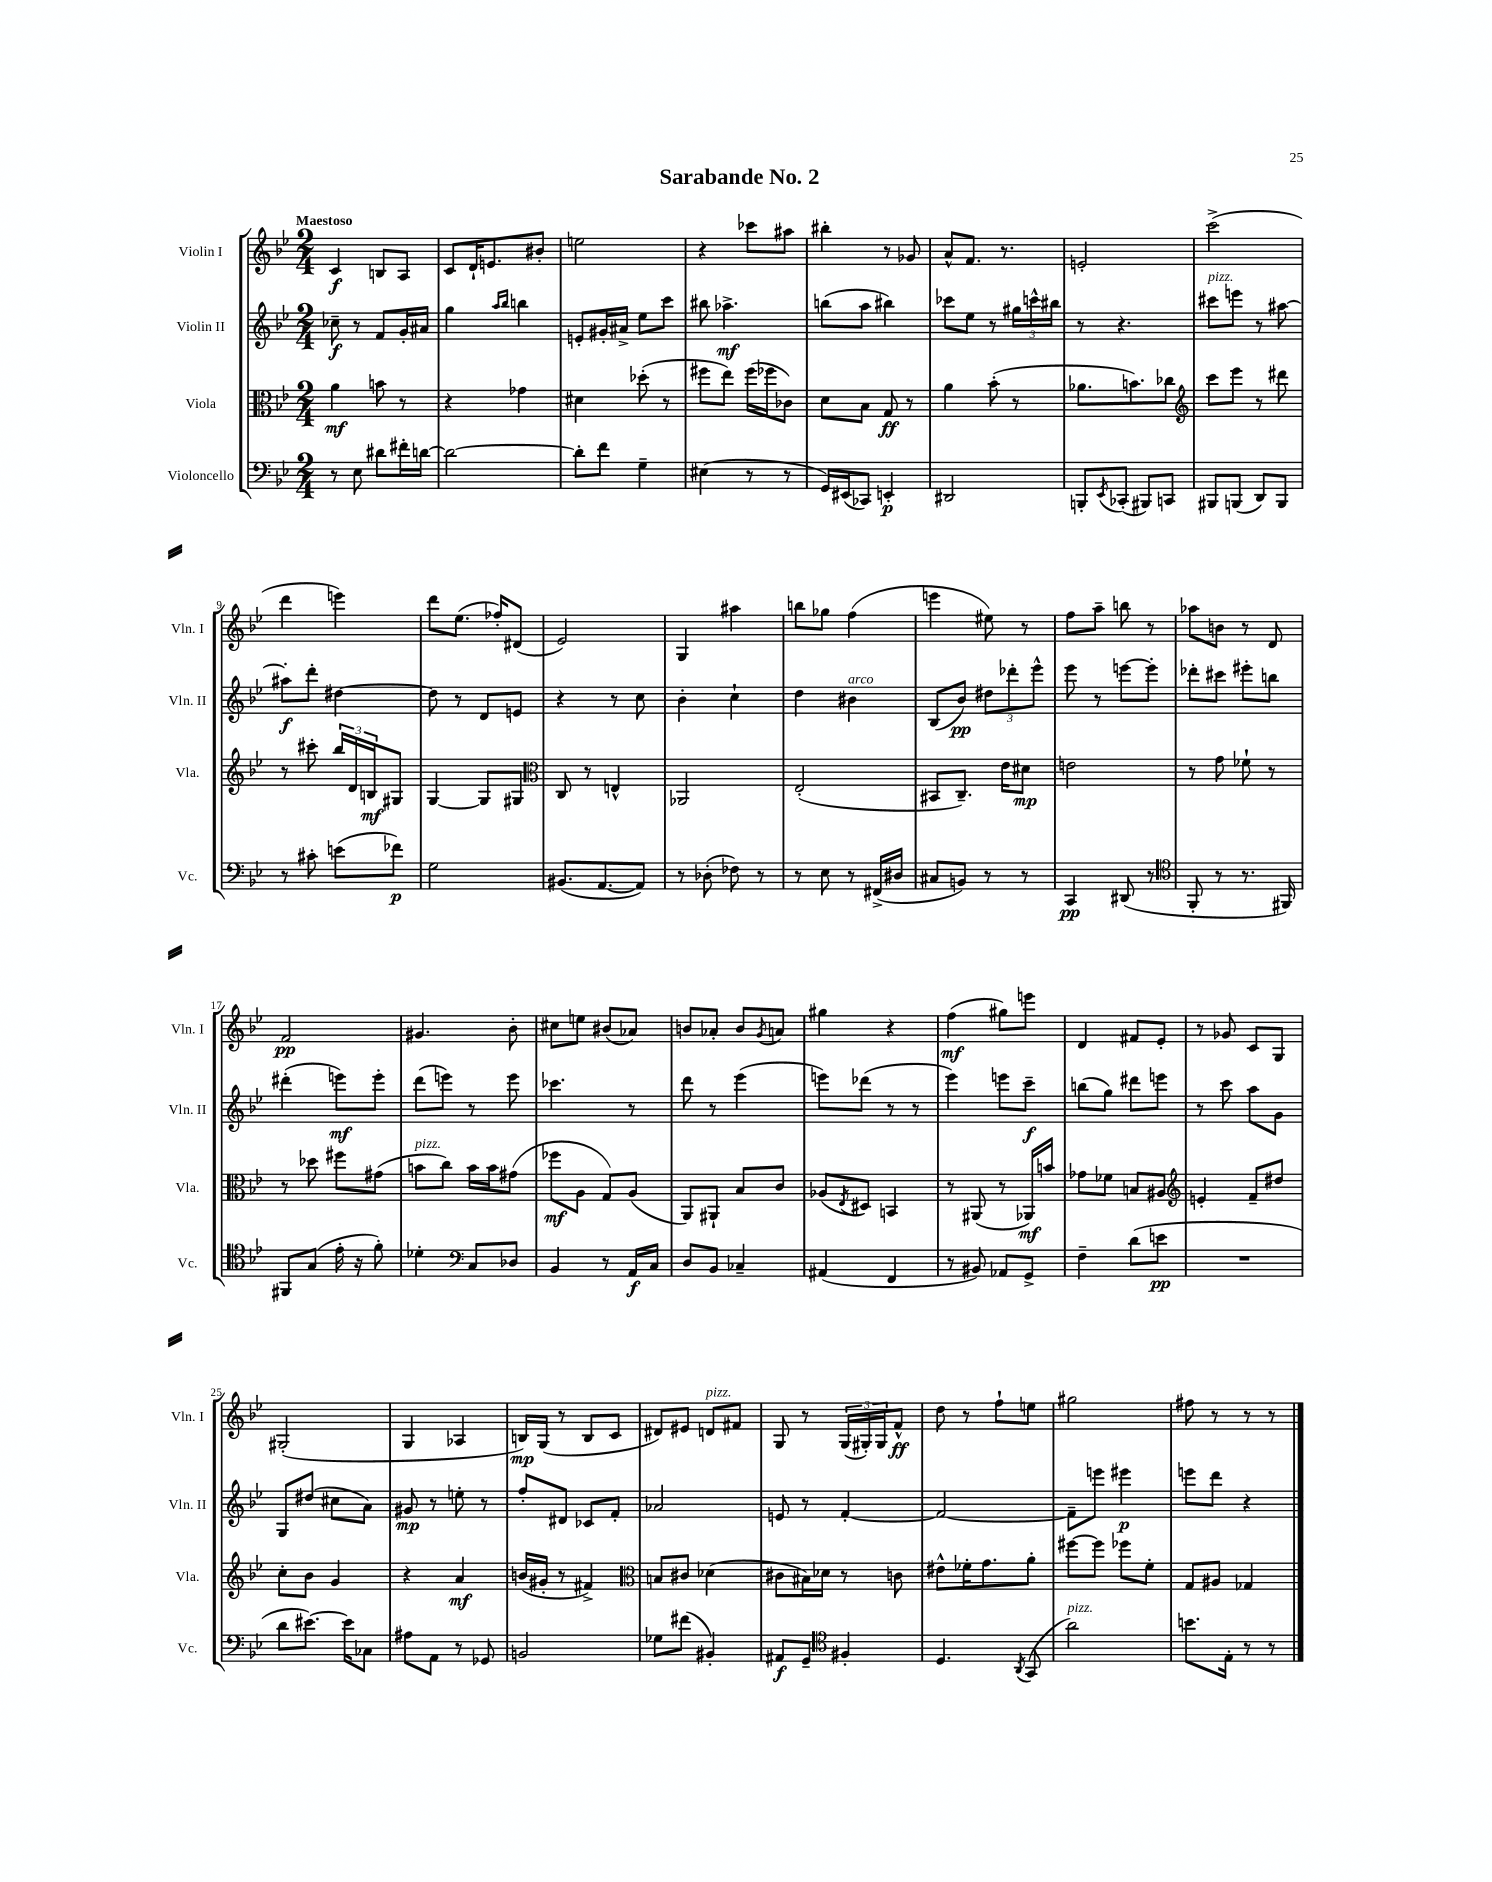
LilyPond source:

\header { title = "Sarabande No. 2" }
<<
\new StaffGroup <<
\new Staff = "s0" \with { instrumentName = "Violin I" shortInstrumentName = "Vln. I" } {
    \clef treble \key bes \major \numericTimeSignature \time 2/4 \tempo "Maestoso"
    c'4\f b8 a8 |
    c'8 d'16-! e'8. bis'8-. |
    e''2 |
    r4 ces'''8 ais''8 |
    bis''4-. r8 ges'8 |
    a'8-^ f'8. r8. |
    e'2-. |
    c'''2->( |
    d'''4 e'''4) |
    d'''8 ees''8.( fes''16-.) dis'8( |
    ees'2) |
    g4 ais''4 |
    b''8 ges''8 f''4( |
    e'''4 eis''8) r8 |
    f''8 a''8-- b''8 r8 |
    aes''8 b'8 r8 d'8 |
    f'2\pp |
    gis'4. bes'8-. |
    cis''8 e''8 bis'8( aes'8) |
    b'8 aes'8-. b'8 \acciaccatura { g'8 } a'8 |
    gis''4 r4 |
    f''4\mf( gis''8) e'''8 |
    d'4 fis'8 ees'8-. |
    r8 ges'8 c'8 g8 |
    gis2-.( |
    g4 aes4 |
    b16\mp) g16( r8 b8 c'8 |
    dis'8) eis'8 d'8^\markup { \italic "pizz." } fis'8 |
    g8 r8 \tuplet 3/2 { g16( gis16-.) gis16 } f'8-^\ff |
    d''8 r8 f''8-! e''8 |
    gis''2 |
    fis''8 r8 r8 r8 \bar "|." |
}
\new Staff = "s1" \with { instrumentName = "Violin II" shortInstrumentName = "Vln. II" } {
    \clef treble \key bes \major \numericTimeSignature \time 2/4
    ces''8--\f r8 f'8 g'16-. ais'16 |
    g''4 \grace { a''16 bes''16 } b''4 |
    e'8-. gis'16-. ais'16-> ees''8 c'''8 |
    bis''8 aes''4.->\mf |
    b''8( a''8 bis''4) |
    ces'''8 ees''8 r8 \tuplet 3/2 { gis''16 c'''16-^ bis''16 } |
    r8 r4. |
    cis'''8^\markup { \italic "pizz." } e'''8 r8 ais''8~ |
    ais''8-.\f d'''8-. dis''4~ |
    dis''8 r8 d'8 e'8 |
    r4 r8 c''8 |
    bes'4-. c''4-! |
    d''4 bis'4^\markup { \italic "arco" } |
    bes8( bes'8\pp) \tuplet 3/2 { dis''8 des'''8-. ees'''8-^ } |
    ees'''8 r8 e'''8~ e'''8-. |
    des'''8-. cis'''8 eis'''8-. b''8 |
    dis'''4-.( e'''8\mf) e'''8-. |
    d'''8( e'''8) r8 e'''8 |
    ces'''4. r8 |
    d'''8 r8 ees'''4( |
    e'''8) des'''8( r8 r8 |
    ees'''4) e'''8 c'''8--\f |
    b''8( g''8) dis'''8 e'''8 |
    r8 c'''8 a''8 g'8 |
    g8 dis''8( cis''8 a'8) |
    gis'8\mp r8 e''8-. r8 |
    f''8-. dis'8 ces'8 f'8-. |
    aes'2 |
    e'8 r8 f'4~-. |
    f'2~ |
    f'8-- e'''8 eis'''4\p |
    e'''8 d'''8 r4 \bar "|." |
}
\new Staff = "s2" \with { instrumentName = "Viola" shortInstrumentName = "Vla." } {
    \clef alto \key bes \major \numericTimeSignature \time 2/4
    a'4\mf b'8 r8 |
    r4 ges'4 |
    dis'4 des''8-.( r8 |
    fis''8 ees''8) fis''16( fes''16 ces'8) |
    d'8 bes8 g8\ff r8 |
    a'4 bes'8-.( r8 |
    aes'8. b'8.) ces''8 |
    \clef treble c'''8 ees'''8 r8 dis'''8 |
    r8 cis'''8-. \tuplet 3/2 { bes''16 d'16 b16\mf } gis8 |
    g4~ g8 gis8 |
    \clef alto c8 r8 e4-^ |
    aes,2 |
    ees2-.( |
    bis,8 c8.--) ees'16 dis'8\mp |
    e'2 |
    r8 g'8 fes'8-! r8 |
    r8 des''8 fis''8 gis'8( |
    b'8^\markup { \italic "pizz." } c''8) b'16 b'16 gis'8( |
    fes''8\mf a8 g8) a8( |
    a,8) ais,8-! bes8 c'8 |
    aes8( \acciaccatura { ees8 } dis8) b,4 |
    r8 ais,8( r8 aes,16\mf) b'16 |
    ges'8 fes'8 b8 ais8 |
    \clef treble e'4-. f'8-- dis''8 |
    c''8-. bes'8 g'4 |
    r4 a'4\mf |
    b'16( gis'16-. r8 fis'4->) |
    \clef alto b8 cis'8 des'4( |
    cis'8 bis16) des'16 r8 c'8 |
    eis'8-^ fes'16-. g'8. a'8-. |
    fis''8~ fis''8 fes''8 f'8-. |
    g8 ais8 ges4 \bar "|." |
}
\new Staff = "s3" \with { instrumentName = "Violoncello" shortInstrumentName = "Vc." } {
    \clef bass \key bes \major \numericTimeSignature \time 2/4
    r8 ees8 dis'8 fis'16-. d'16~ |
    d'2~ |
    d'8-. f'8 g4-- |
    eis4( r8 r8 |
    g,16) eis,16( ces,8) e,4-.\p |
    dis,2 |
    b,,8-. \acciaccatura { ees,8 } ces,8-.( bis,,8) c,8 |
    bis,,8 b,,8( d,8) b,,8 |
    r8 cis'8-. e'8( fes'8\p) |
    g2 |
    bis,8.( a,8.~ a,8) |
    r8 des8-.( fes8) r8 |
    r8 ees8 r8 fis,16->( dis16 |
    cis8 b,8) r8 r8 |
    c,4\pp dis,8( r8 |
    \clef tenor f,8-. r8 r8. fis,16) |
    fis,8 g8( ees'16-. r16 f'8-.) |
    des'4-. \clef bass c8 des8 |
    bes,4 r8 a,16\f c16 |
    d8 bes,8 ces4-- |
    ais,4( f,4 |
    r8 bis,8) aes,8 g,8-> |
    f4-- d'8( e'8\pp |
    R2 |
    d'8 eis'8.~) eis'16 ces8 |
    ais8 a,8 r8 ges,8 |
    b,2 |
    ges8 fis'8( bis,4-.) |
    ais,8\f g,8-- \clef tenor fis4-. |
    d4. \acciaccatura { a,8 } g,8( |
    a'2^\markup { \italic "pizz." }) |
    b'8. ees16-. r8 r8 \bar "|." |
}
>>
>>
